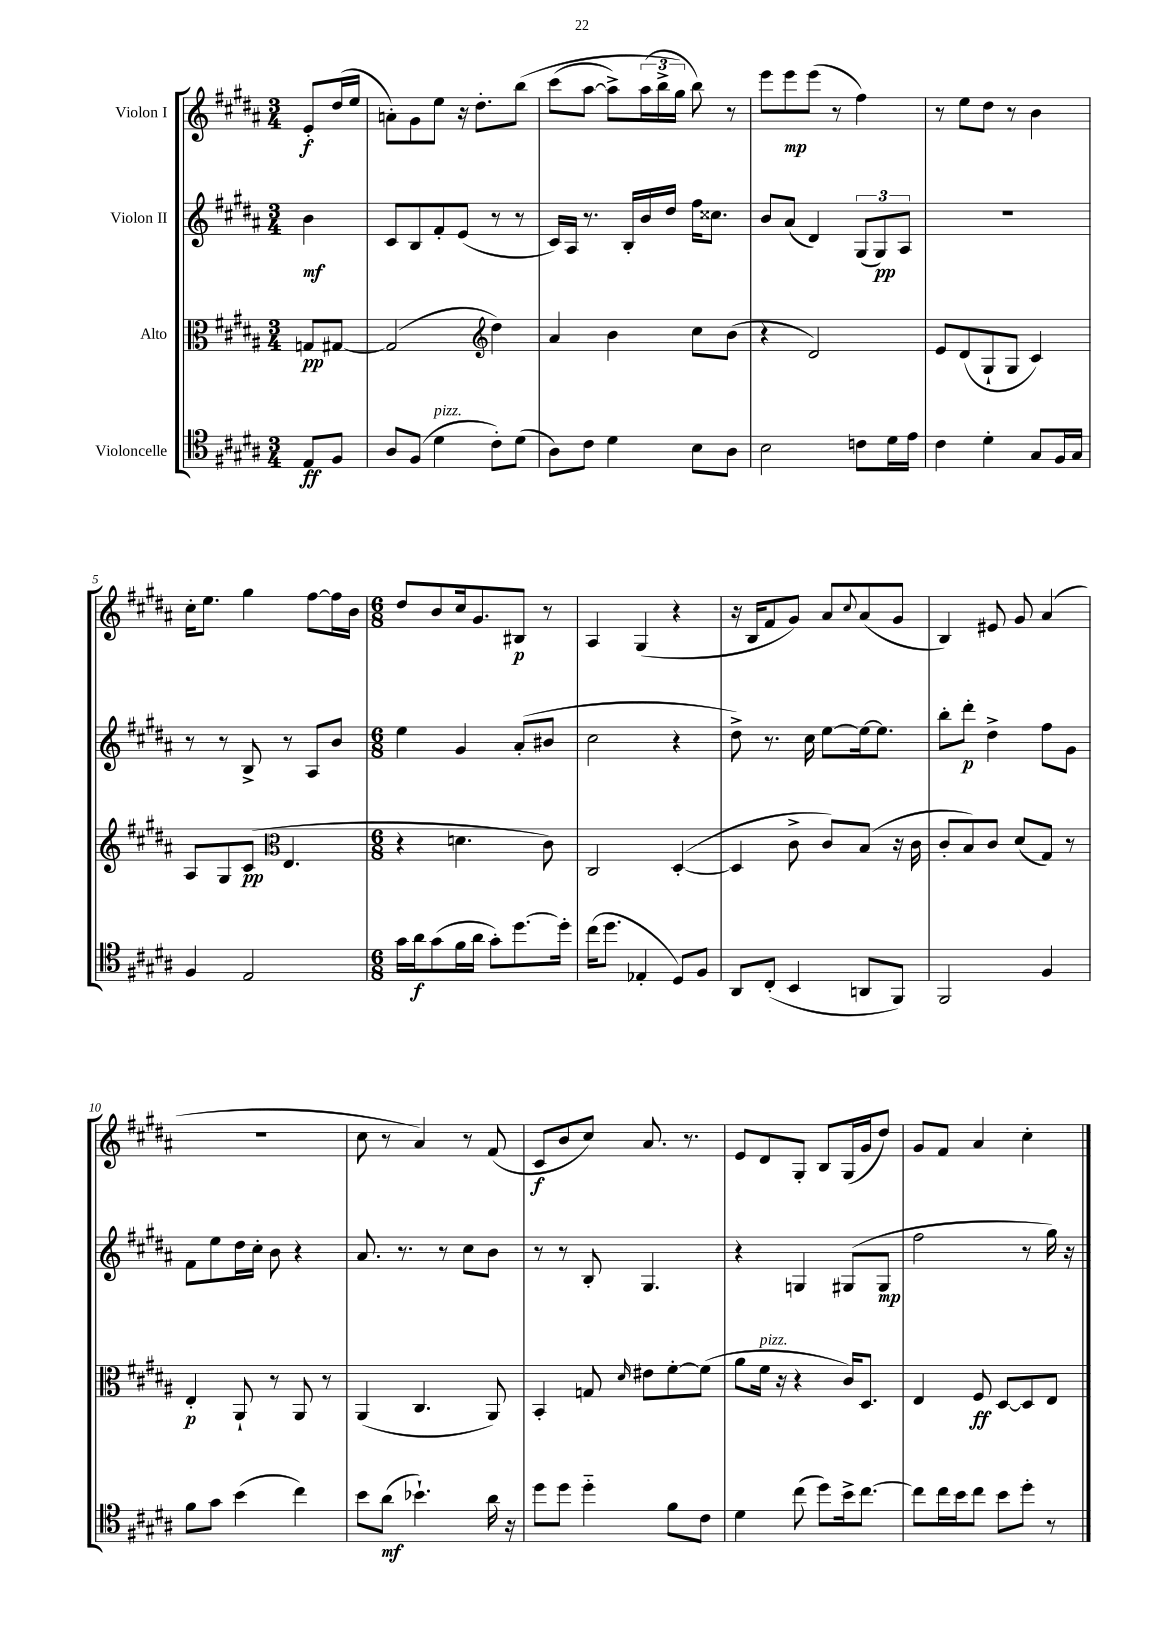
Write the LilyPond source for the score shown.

<<
\new StaffGroup <<
\new Staff = "s0" \with { instrumentName = "Violon I" } {
    \clef treble \key b \major \numericTimeSignature \time 3/4 \partial 4
    e'8-.\f dis''16( e''16 |
    a'8-.) gis'8 e''8 r16 dis''8.-. b''8\( |
    cis'''8( ais''8~ ais''8->) \tuplet 3/2 { ais''16( b''16-> gis''16\) } b''8) r8 |
    e'''8 e'''8\mp e'''8( r8 fis''4) |
    r8 e''8 dis''8 r8 b'4 |
    cis''16-. e''8. gis''4 fis''8~ fis''16 b'16 |
    \numericTimeSignature \time 6/8 dis''8 b'8 cis''16 gis'8. bis8\p r8 |
    ais4 gis4( r4 |
    r16 b16 fis'8 gis'8) ais'8 \appoggiatura { cis''8 } ais'8( gis'8 |
    b4) eis'8 gis'8 ais'4( |
    R2. |
    cis''8 r8 ais'4) r8 fis'8( |
    cis'8\f b'8 cis''8) ais'8. r8. |
    e'8 dis'8 gis8-. b8 gis16( gis'16 dis''8) |
    gis'8 fis'8 ais'4 cis''4-. \bar "|." |
}
\new Staff = "s1" \with { instrumentName = "Violon II" } {
    \clef treble \key b \major \numericTimeSignature \time 3/4 \partial 4
    b'4\mf |
    cis'8 b8 fis'8-. e'8( r8 r8 |
    cis'16) ais16 r8. b16-. b'16 dis''16 fis''16 cisis''8. |
    b'8 ais'8( dis'4) \tuplet 3/2 { gis8( gis8\pp) ais8 } |
    R2. |
    r8 r8 b8-> r8 ais8 b'8 |
    \numericTimeSignature \time 6/8 e''4 gis'4 ais'8-.( bis'8 |
    cis''2 r4 |
    dis''8->) r8. cis''16 e''8~ e''16~ e''8. |
    b''8-. dis'''8-.\p dis''4-> fis''8 gis'8 |
    fis'8 e''8 dis''16 cis''16-. b'8 r4 |
    ais'8. r8. r8 cis''8 b'8 |
    r8 r8 b8-. gis4. |
    r4 g4 gis8( gis8\mp |
    fis''2 r8 gis''16) r16 \bar "|." |
}
\new Staff = "s2" \with { instrumentName = "Alto" } {
    \clef alto \key b \major \numericTimeSignature \time 3/4 \partial 4
    g8\pp gis8~ |
    gis2( \clef treble dis''4) |
    ais'4 b'4 cis''8 b'8( |
    r4 dis'2) |
    e'8 dis'8( gis8-! gis8 cis'4) |
    ais8 gis8 cis'8\pp( \clef alto e4. |
    \numericTimeSignature \time 6/8 r4 d'4. cis'8) |
    cis2 dis4~-.( |
    dis4 cis'8-> cis'8) b8( r16 cis'16 |
    cis'8-. b8) cis'8 dis'8( gis8) r8 |
    e4-.\p ais,8-! r8 ais,8 r8 |
    ais,4( cis4. ais,8) |
    b,4-. g8 \grace { dis'16 } eis'8 fis'8~-. fis'8( |
    ais'8 fis'16^\markup { \italic "pizz." } r16 r4 cis'16) dis8. |
    e4 fis8\ff dis8~ dis8 e8 \bar "|." |
}
\new Staff = "s3" \with { instrumentName = "Violoncelle" } {
    \clef tenor \key b \major \numericTimeSignature \time 3/4 \partial 4
    e8\ff fis8 |
    ais8 fis8( dis'4^\markup { \italic "pizz." } cis'8-.) dis'8( |
    ais8) cis'8 dis'4 b8 ais8 |
    b2 c'8 dis'16 e'16 |
    cis'4 dis'4-. gis8 fis16 gis16 |
    fis4 e2 |
    \numericTimeSignature \time 6/8 gis'16 ais'16\f gis'8( fis'16 ais'16 gis'8-.) dis''8.~ dis''16-. |
    cis''16( dis''8. ees4-. dis8) fis8 |
    ais,8 cis8-.( b,4 a,8 fis,8) |
    fis,2 fis4 |
    fis'8 gis'8 b'4( cis''4) |
    b'8 ais'8\mf( bes'4.-!) ais'16 r16 |
    dis''8 dis''8 dis''4-_ fis'8 cis'8 |
    dis'4 cis''8( dis''8) b'16-> cis''8.~ |
    cis''8 cis''16 b'16 cis''8 b'8 dis''8-. r8 \bar "|." |
}
>>
>>
